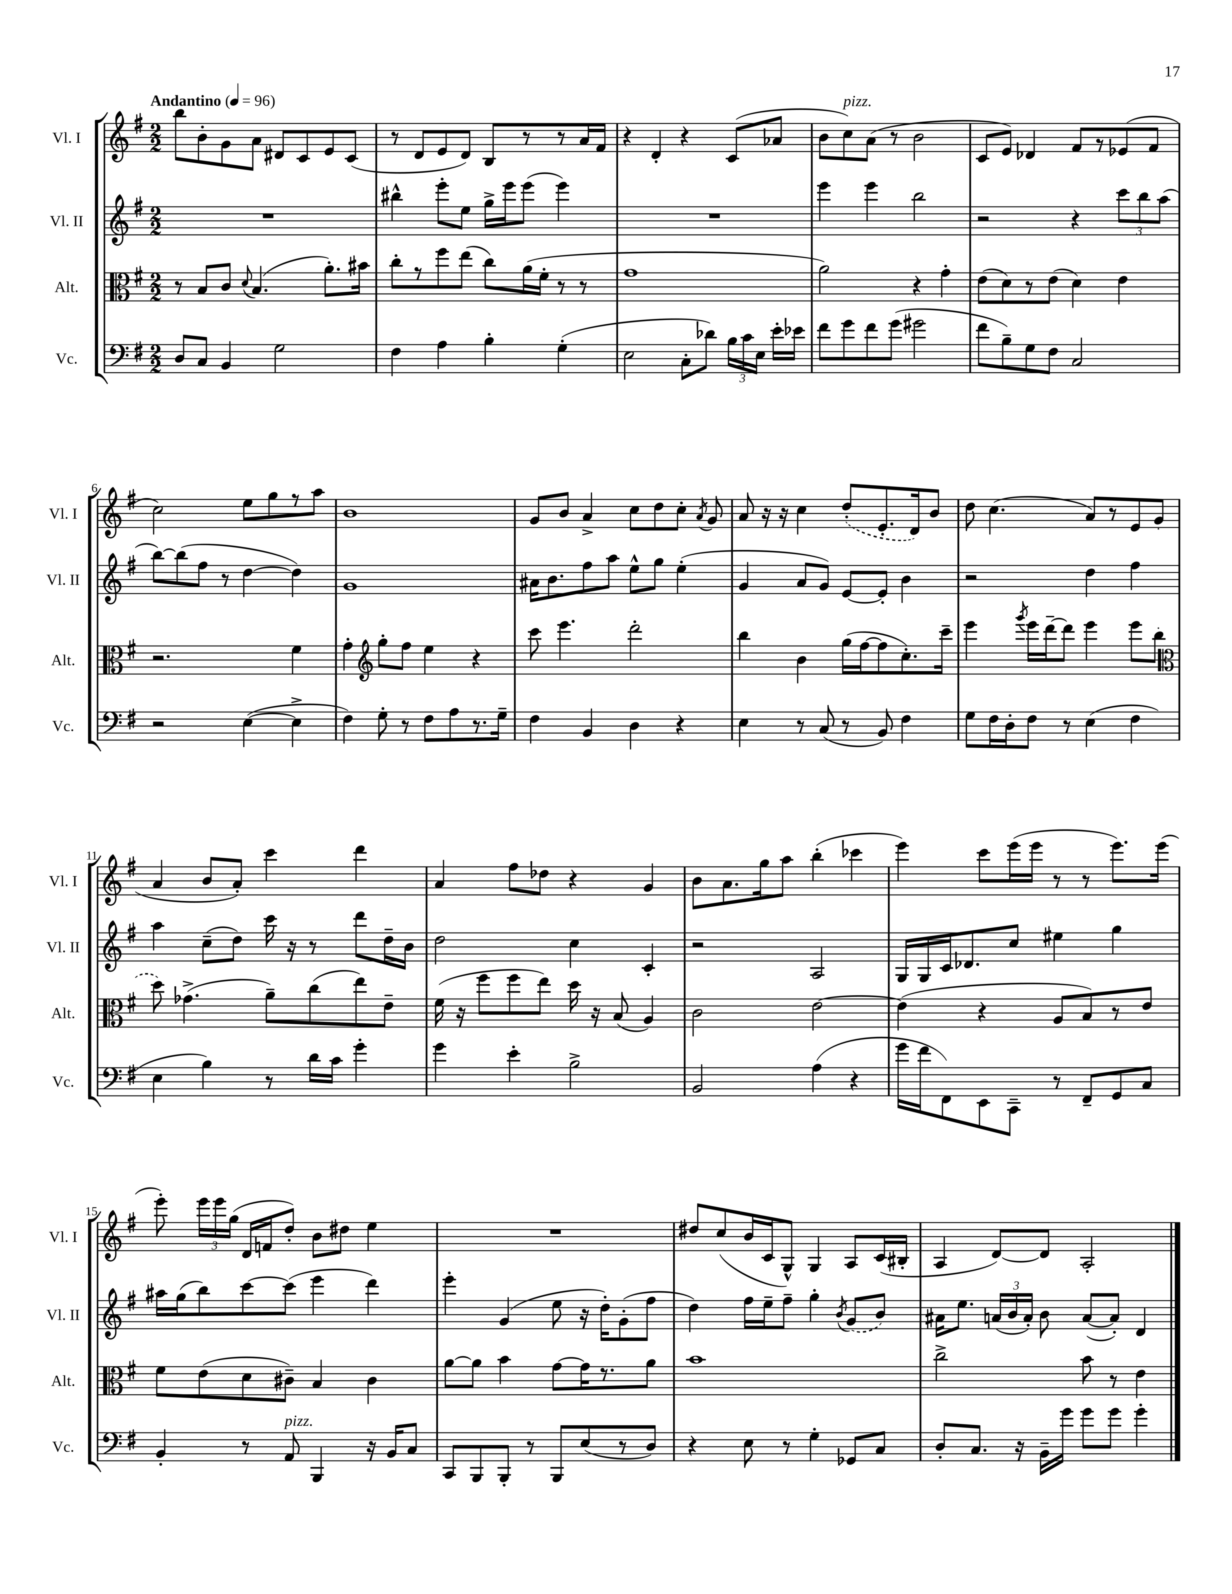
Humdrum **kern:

**kern	**kern	**kern	**kern
*staff4	*staff3	*staff2	*staff1
*clefF4	*clefC3	*clefG2	*clefG2
*k[f#]	*k[f#]	*k[f#]	*k[f#]
*M2/2	*M2/2	*M2/2	*M2/2
*MM96	*MM96	*MM96	*MM96
8D	8r	1r	8bb
8C	8B	.	8b'
4BB	8c	.	8g
.	8qqd	.	.
.	(4.B	.	8a
2G	.	.	8d#
.	.	.	8c
.	8.a')	.	8e
.	.	.	(8c
.	16b#	.	.
=	=	=	=
4F#	8cc'	4bb#^^	8r
.	8r	.	8d
4A	8ff#	8eee'	8e
.	(8ee	8ee	8d)
4B'	8cc)	16gg^	8B
.	.	16eee	.
.	(16a	(8eee	8r
.	16f#'	.	.
(4G'	8r	4eee)	8r
.	8r	.	16a
.	.	.	16f#
=	=	=	=
2E	1g	1r	4r
.	.	.	4d'
8C'	.	.	4r
8d-)	.	.	.
24B	.	.	(8c
24c	.	.	.
24E	.	.	.
16e'	.	.	8a-
16e-	.	.	.
=	=	=	=
8f#	2a)	4eee	8b
8g	.	.	8cc)
8f#	.	4eee	(8a
(8g	.	.	8r
2g#	4r	2bb	2b
.	4g'	.	.
=	=	=	=
8f#	(8e	2r	8c
8B~)	8d)	.	8e)
8G	8r	.	4d-
8F#	(8e	.	.
2C	4d)	4r	8f#
.	.	.	8r
.	4e	12ccc	(8e-
.	.	12bb	.
.	.	.	8f#
.	.	(12aa	.
=	=	=	=
2r	2.r	[8bb)	2cc)
.	.	(8bb]	.
.	.	8ff#	.
.	.	8r	.
([4E	.	[4dd	8ee
.	.	.	8gg
4E^]	4f#	4dd])	8r
.	.	.	8aa
=	=	=	=
4F#)	4g'	1g	1b
*	*clefG2	*	*
8G'	8gg'	.	.
8r	8ff#	.	.
8F#	4ee	.	.
8A	.	.	.
8.r	4r	.	.
16G~	.	.	.
=	=	=	=
4F#	8ccc	16a#	8g
.	.	8.b	.
.	4.eee	.	8b
4BB	.	8ff#	4a^
.	.	8aa	.
4D	2ddd'	8ee^^	8cc
.	.	8gg	8dd
4r	.	(4ee'	8cc'
.	.	.	8qa
.	.	.	8g
=	=	=	=
4E	4bb	4g	8a
.	.	.	16r
.	.	.	16r
8r	4b	8a	4cc
(8C	.	8g)	.
8r	(16gg	[8e	(8dd'
.	[16ff#	.	.
8BB)	8ff#]	8e']	8.e'
4F#	8.cc')	4b	.
.	.	.	16d)
.	.	.	8b
.	16ccc~	.	.
=	=	=	=
8G	4eee	2r	8dd
16F#	.	.	(4.cc
16D'	.	.	.
.	8qggg	.	.
8F#	16eee	.	.
.	[16ddd~	.	.
8r	8ddd]	.	.
(4E	4eee	4dd	8a)
.	.	.	8r
4F#	8eee	4ff#	8e
.	(8bb	.	(8g
=	=	=	=
*	*clefC3	*	*
4E	8dd)	4aa	4a
.	(4.g-^	.	.
4B)	.	(8cc~	8b
.	.	8dd)	8a')
8r	8a~)	16ccc	4ccc
.	.	16r	.
16d	(8cc	8r	.
16c	.	.	.
4g'	8ee)	8ddd	4ddd
.	8e~	16dd~	.
.	.	16b	.
=	=	=	=
4g	(16f#	2dd	4a
.	16r	.	.
.	8ff#	.	.
4e'	8ff#	.	8ff#
.	8ee)	.	8dd-
2B^	16dd	4cc	4r
.	16r	.	.
.	(8B	.	.
.	4A)	4c'	4g
=	=	=	=
2BB	2c	2r	8b
.	.	.	8.a
.	.	.	16gg
.	.	.	8aa
(4A	[2e	2A	(4bb'
4r	.	.	4ccc-
=	=	=	=
16g	(4e]	16G	4eee)
16f#	.	16G	.
8FF#)	.	16c	.
.	.	8.d-	.
8EE	4r	.	8ccc
8CC~	.	8cc	(16eee
.	.	.	16eee
8r	8A	4ee#	8r
8FF#~	8B)	.	8r
8GG	8r	4gg	8.eee)
8C	8e	.	.
.	.	.	(16eee
=	=	=	=
4BB'	8f#	16aa#	8eee')
.	.	(16gg	.
.	(8e	8bb)	24eee
.	.	.	24eee
.	.	.	(24gg
8r	8d	[8ccc	16d
.	.	.	16f
8AA	8c#~)	(8ccc]	8dd')
4BBB	4B	4eee	8b
.	.	.	8dd#
16r	4c#	4ddd)	4ee
16BB	.	.	.
8C	.	.	.
=	=	=	=
8CC	[8a	4eee'	1r
8BBB	8a]	.	.
8BBB'	4b	(4g	.
8r	.	.	.
8BBB	[8g	8ee	.
(8E	16g]	16r	.
.	8.r	16dd')	.
8r	.	(8g'	.
8D)	8a	8ff#	.
=	=	=	=
4r	1b	4dd)	8dd#
.	.	.	(8cc
8E	.	16ff#	16b
.	.	16ee~	16c
8r	.	8ff#~	8G^^)
4G'	.	4gg'	4G
.	.	8qb	.
8GG-	.	(8g	8A
8C	.	8b)	(16c
.	.	.	16B#'
=	=	=	=
8D'	2cc^	16a#	4A
.	.	8.ee	.
8.C	.	.	.
.	.	(24a	[8d)
.	.	24b	.
16r	.	.	.
.	.	24a')	.
16BB~	.	8b	8d]
16g	.	.	.
8g	8b	([8a	2A'
8g	8r	8a'])	.
4g'	4e	4d	.
==	==	==	==
*-	*-	*-	*-
